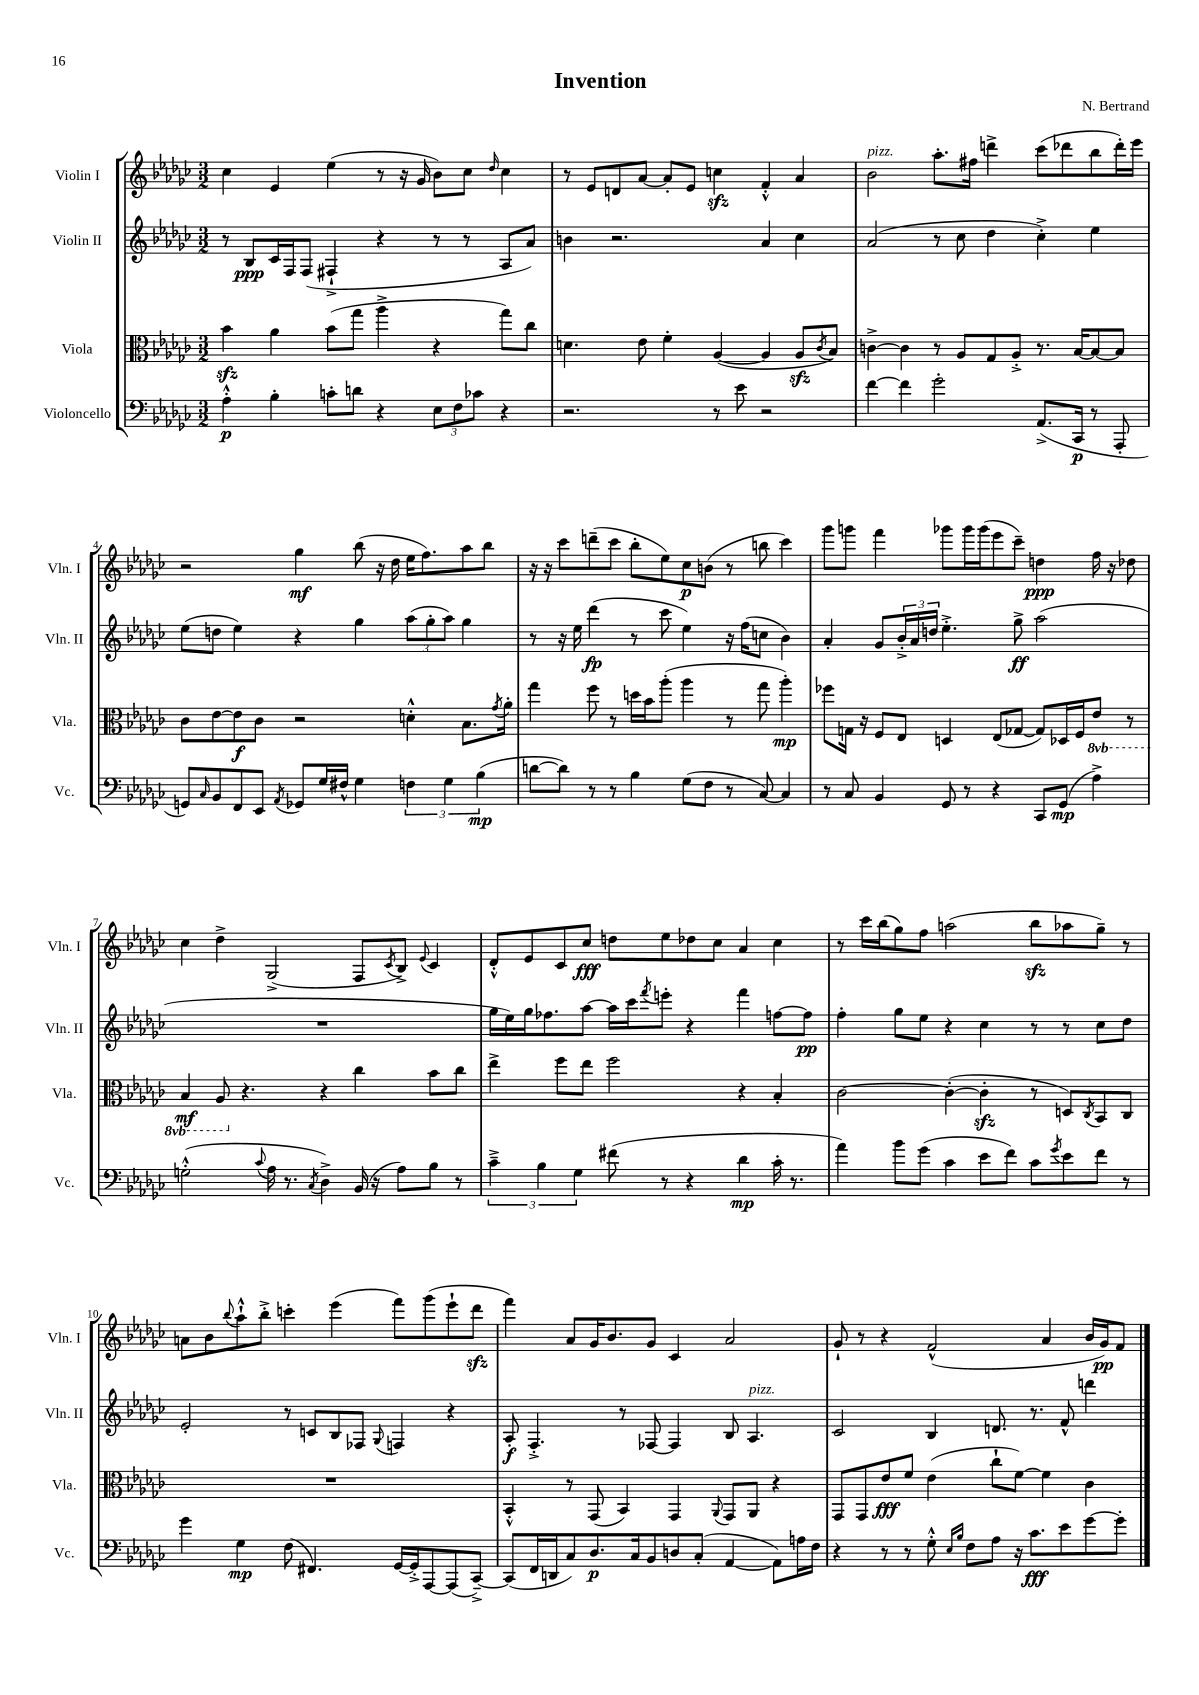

**kern	**kern	**kern	**kern
*staff4	*staff3	*staff2	*staff1
*clefF4	*clefC3	*clefG2	*clefG2
*k[b-e-a-d-g-c-]	*k[b-e-a-d-g-c-]	*k[b-e-a-d-g-c-]	*k[b-e-a-d-g-c-]
*M3/2	*M3/2	*M3/2	*M3/2
4A-'^^	4b-	8r	4cc-
.	.	8B-	.
4B-'	4a-	16c-	4e-
.	.	16F	.
.	.	(8F	.
8c'	(8b-	4F#`^	(4ee-
8d	8gg-	.	.
4r	4aa-^	4r	8r
.	.	.	16r
.	.	.	16g-
12E-	4r	8r	8b-)
12F	.	.	.
.	.	8r	8cc-
12c-	.	.	.
.	.	.	16qqdd-
4r	8gg-)	8A-	4cc-
.	8cc-	8a-)	.
=	=	=	=
2.r	4.d	4b	8r
.	.	.	8e-
.	.	2.r	8d
.	8e-	.	[8a-
.	4f'	.	8a-']
.	.	.	8e-
8r	([4A-	.	4cc
8e-	.	.	.
2r	4A-]	4a-	4f'^^
.	8A-	4cc-	4a-
.	8qc-	.	.
.	8B-)	.	.
=	=	=	=
[4f	[4c^	(2a-	2b-
4f]	4c]	.	.
2g-'	8r	8r	8.aa-'
.	8A-	8cc-	.
.	.	.	16ff#
.	8G-	4dd-	4ddd^
.	8A-'^	.	.
(8.AA-^	8.r	4cc-'^)	(8ccc-
.	.	.	8ddd-
16CC-	[16B-	.	.
8r	8B-_	4ee-	8bb-
8AAA-'	8B-]	.	16ddd-')
.	.	.	16eee-
=	=	=	=
8GG)	8c-	(8ee-	2r
16qqC-	.	.	.
8BB-	[8e-	8dd	.
8FF	8e-]	4ee-)	.
8EE-	8c-	.	.
8qAA-	.	.	.
8GG-	2r	4r	4gg-
16G-	.	.	.
16F#^^	.	.	.
4G-	.	4gg-	(8bb-
.	.	.	16r
.	.	.	16dd-
6F	4d'^^	(12aa-	16ee-
.	.	.	8.ff)
.	.	12gg-'	.
6G-	.	12aa-)	.
.	8.B-	4gg-	8aa-
(6B-	.	.	.
.	.	.	8bb-
.	8qg-	.	.
.	16a-'	.	.
=	=	=	=
[8d	4gg-	8r	16r
.	.	.	16r
8d])	.	16r	8ccc-
.	.	16ee-	.
8r	8ff	(4ddd-	(8ddd~
8r	8r	.	8ccc-
4B-	16dd	8r	8bb-'
.	16b-	.	.
.	(8aa-'	8ccc-	8ee-)
(8G-	4aa-	4ee-)	8cc-
8F	.	.	(8b
8r	8r	16r	8r
.	.	(16ff	.
[8C-)	8gg-	8cc	8bb
4C-]	4aa-')	4b-)	4ccc-)
=	=	=	=
8r	8ff-	4a-'	8ggg-
8C-	16G	.	8ggg
.	16r	.	.
4BB-	8F	8g-	4fff
.	8E-	24b-'^	.
.	.	24a-	.
.	.	24dd	.
8GG-	4D	4.ee-'^	8ggg-
8r	.	.	16ggg-
.	.	.	(16ggg-
4r	(8E-	.	8eee-
.	[8G-	8gg-^	8ccc-~)
8CC-	8G-])	(2aa-	4dd
(8GG-	16D-	.	.
.	16F	.	.
4A-^)	8E-	.	16ff
.	.	.	16r
.	8r	.	8dd-
=	=	=	=
(2G'^^	4BB-	1.r	4cc-
.	8AA-	.	4dd-^
.	4.r	.	.
8qqc-	.	.	.
16A-	.	.	(2G-^
8.r	.	.	.
8qC-	.	.	.
4D-^)	4r	.	.
(16BB-	4cc-	.	8F
16r	.	.	.
.	.	.	8qc-
8A-)	.	.	8B-^)
.	.	.	8qqe-
8B-	8b-	.	4c-
8r	8cc-	.	.
=	=	=	=
6c-~^	4ee-^	16gg-	8d-'^^
.	.	16ee-)	.
.	.	16gg-	8e-
6B-	.	.	.
.	.	8.ff-	.
.	8ff	.	8c-
6G-	.	.	.
.	8ee-	[8aa-	8cc-
(8f#	2ff	16aa-]	8dd
.	.	16ccc-	.
.	.	8qfff	.
8r	.	8eee'	8ee-
4r	.	4r	8dd-
.	.	.	8cc-
4d-	4r	4fff	4a-
16c-'	4B-'	[8ff	4cc-
8.r	.	.	.
.	.	8ff]	.
=	=	=	=
4a-)	[2c-	4ff'	8r
.	.	.	16ccc-
.	.	.	(16bb-
8b-	.	8gg-	8gg-)
(8g-	.	8ee-	8ff
4c-	(4c-'_	4r	(2aa
8e-	4c-']	4cc-	.
8f)	.	.	.
8c-	8r	8r	8bb-
8qg-	.	.	.
8e-	8D)	8r	8aa-
.	8qC-	.	.
8f	8BB-	8cc-	8gg-~)
8r	8C-	8dd-	8r
=	=	=	=
4g-	1.r	2e-'	8a
.	.	.	8b-
.	.	.	8qqbb-
4G-	.	.	8aa-`^^
.	.	.	8bb-'^
(8F	.	8r	4ccc'
4.FF#)	.	8c	.
.	.	8B-	(4eee-
.	.	8F-	.
.	.	8qqG-	.
[16GG-	.	4F	8fff)
16GG-'^]	.	.	.
[8AAA-	.	.	(8ggg-
(8AAA-]	.	4r	8eee-`
[8CC-~^)	.	.	8ddd-
=	=	=	=
(8CC-]	4BB-'^^	8A-'	4fff)
16FF	.	4.F'^	.
16DD	.	.	.
8C-)	8r	.	8a-
8.D-	(8GG-	.	16g-
.	.	.	8.b-
.	4BB-)	8r	.
16C-	.	.	.
8BB-	.	[8F-	8g-
8D	4GG-	4F-]	4c-
(8C-'	.	.	.
.	8qqAA-	.	.
[4AA-	8GG-	8B-	2a-
.	8AA-	4.A-	.
8AA-])	4r	.	.
16A	.	.	.
16F	.	.	.
=	=	=	=
4r	8GG-	2c-	8g-`
.	8GG-	.	8r
8r	8e-	.	4r
8r	8f	.	.
8G-'^^	(4e-	4B-	(2f^^
16qqE-	.	.	.
16qqB-	.	.	.
8F	.	.	.
8A-	8cc-`	8.d	.
16r	[8f)	.	.
8.c-	.	8.r	.
.	4f]	.	4a-
8e-	.	8f^^	.
[8g-	4c-	4ddd	16b-
.	.	.	16g-)
8g-']	.	.	8f
==	==	==	==
*-	*-	*-	*-
